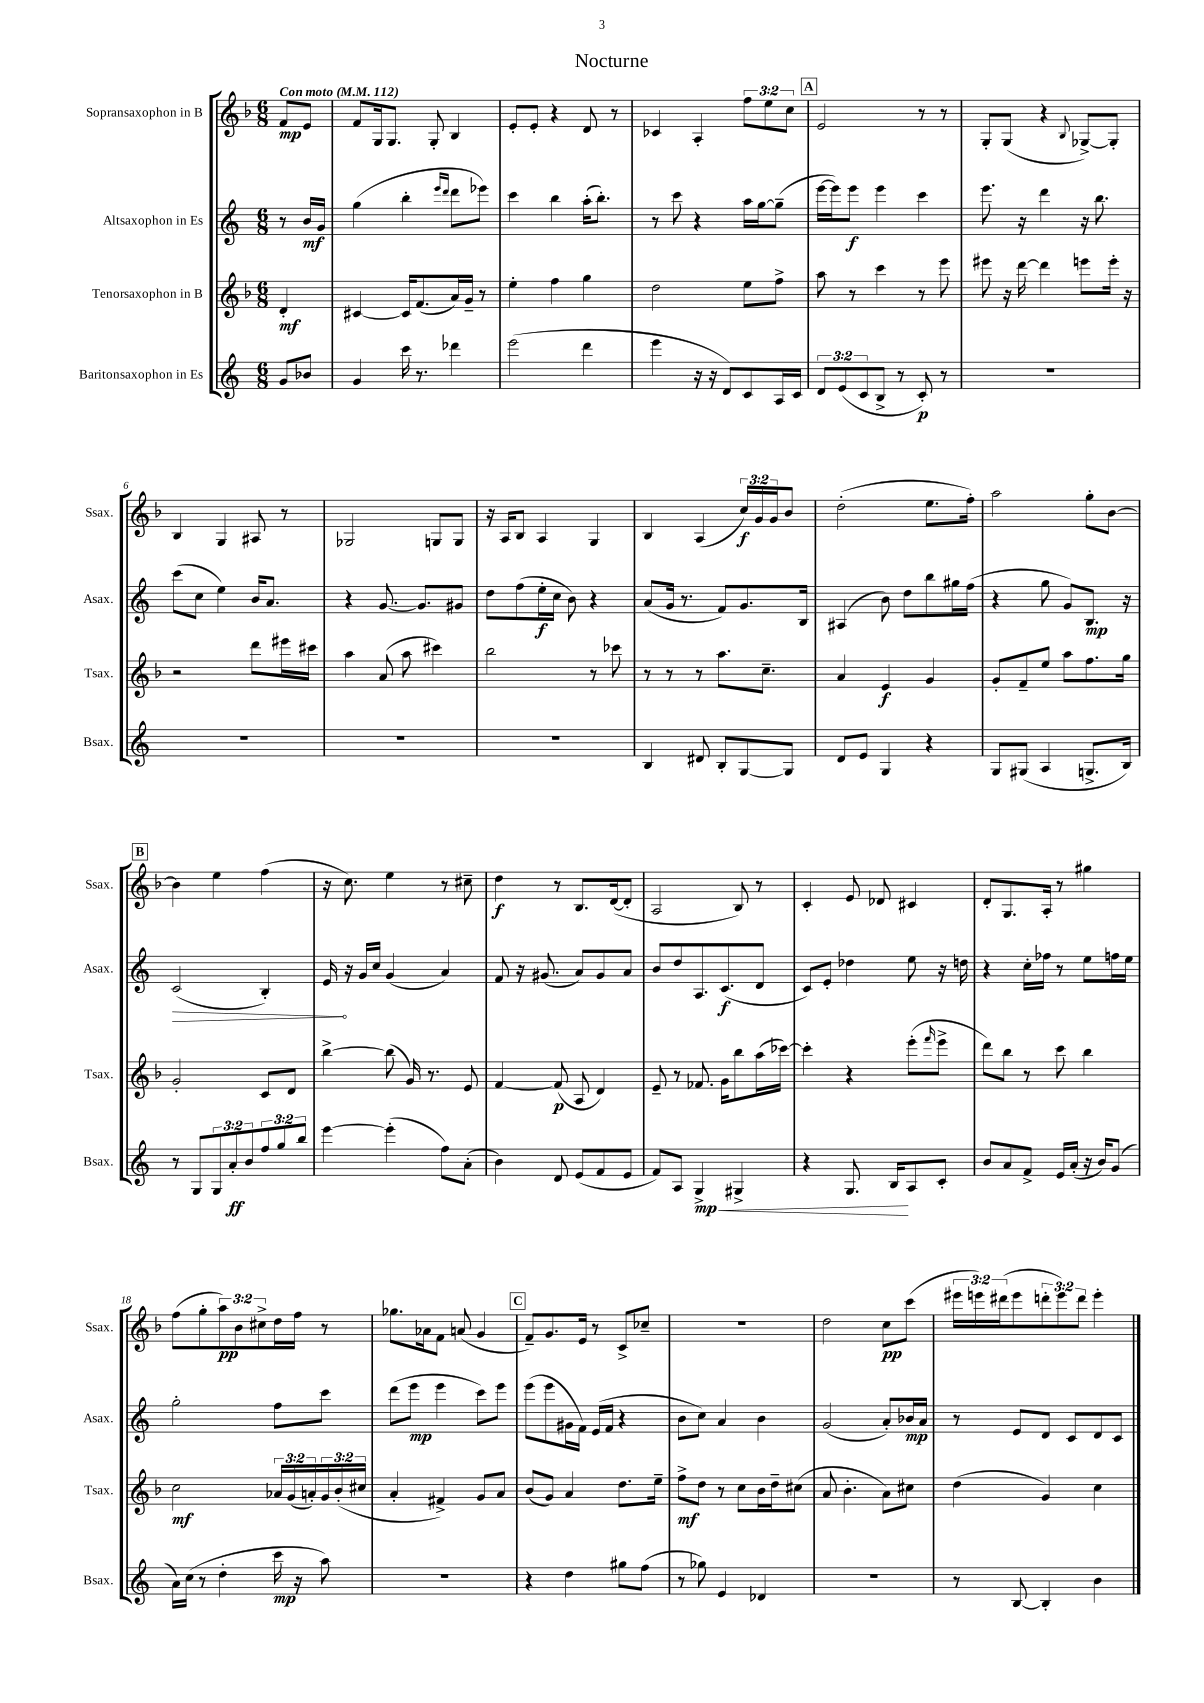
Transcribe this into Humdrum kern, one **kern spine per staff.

**kern	**kern	**kern	**kern
*staff4	*staff3	*staff2	*staff1
*clefG2	*clefG2	*clefG2	*clefG2
*k[]	*k[b-]	*k[]	*k[b-]
*M6/8	*M6/8	*M6/8	*M6/8
*MM112	*MM112	*MM112	*MM112
8g	4d'	8r	8f
8b-	.	16b	8e
.	.	16g	.
=	=	=	=
4g	[4c#	(4gg	8f
.	.	.	16G
.	.	.	8.G
16ccc	16c#]	4bb'	.
8.r	(8.f	.	.
.	.	.	8G'
.	.	16qqeee	.
.	.	16qqddd	.
4ddd-	16a)	8ddd	4B-
.	16g~	.	.
.	8r	8eee-)	.
=	=	=	=
(2eee	4ee'	4ccc	8e'
.	.	.	8e'
.	4ff	4bb	4r
4ddd	4gg	(16aa'	8d
.	.	8.bb')	.
.	.	.	8r
=	=	=	=
4eee	2dd	8r	4c-
.	.	8ccc	.
16r	.	4r	4A'
16r	.	.	.
8d)	.	.	.
8c	8ee	16aa	12ff
.	.	[16gg	.
.	.	.	12ee
16A	8ff^	(8gg~]	.
.	.	.	12cc
16c	.	.	.
=	=	=	=
12d	8aa	[16eee	2e
.	.	16eee])	.
(12e	.	.	.
.	8r	8eee	.
12c	.	.	.
8B^	4ccc	4eee	.
8r	.	.	.
8c')	8r	4ccc	8r
8r	8eee	.	8r
=	=	=	=
2.r	8eee#	8.eee	8G'
.	16r	.	(8G
.	[16ddd	16r	.
.	4ddd]	4ddd	4r
.	.	.	8qqB-
.	8eee	16r	[8G-^)
.	.	8.bb	.
.	16eee'	.	8G-']
.	16r	.	.
=	=	=	=
2.r	2r	(8ccc	4B-
.	.	8cc	.
.	.	4ee)	4G
.	8ddd	16b	8A#
.	.	8.a	.
.	16eee#	.	8r
.	16ccc#	.	.
=	=	=	=
2.r	4aa	4r	2G-
.	(8a	[8.g	.
.	8aa	.	.
.	.	8.g]	.
.	4ccc#)	.	8G
.	.	8g#	8G
=	=	=	=
2.r	2bb-	8dd	16r
.	.	.	16A
.	.	(8ff	8B-
.	.	16ee'	4A
.	.	16cc	.
.	.	8b)	.
.	8r	4r	4G
.	8ccc-	.	.
=	=	=	=
4B	8r	(8a	4B-
.	8r	16g	.
.	.	8.r	.
8d#	8r	.	(4A
8B'	8.aa	8f)	.
[8G	.	8.g	24cc)
.	.	.	24g
.	8.cc~	.	.
.	.	.	24g
8G]	.	.	8b-
.	.	16B	.
=	=	=	=
8d	4a	(4A#	(2dd'
8e	.	.	.
4G	4e	8b)	.
.	.	8dd	.
4r	4g	8bb	8.ee
.	.	16gg#	.
.	.	(16ff	16ff')
=	=	=	=
8G	8g'	4r	2aa
(8G#	8f~	.	.
4A	8ee	8gg	.
.	8aa	8g)	.
8.G^	8.ff	8.B	8gg'
.	.	.	[8b-
16B)	16gg	16r	.
=	=	=	=
8r	2g'	(2c	4b-]
8G	.	.	.
12G	.	.	4ee
12a'	.	.	.
12b	.	.	.
12ff	8c	4B')	(4ff
12gg	.	.	.
.	8d	.	.
12bb	.	.	.
=	=	=	=
[4eee	[4bb-^	16e	16r
.	.	16r	8.cc)
.	.	16g	.
.	.	16cc	.
(4eee']	(8bb-]	(4g	4ee
.	16g)	.	.
.	8.r	.	.
8ff)	.	4a)	8r
(8a'	8e	.	8cc#~
=	=	=	=
4b)	[4f	8f	4dd
.	.	16r	.
.	.	(8.g#	.
8d	(8f]	.	8r
(8e	8A	8a)	8.B-
8f	4d)	8g#	.
.	.	.	([16d
8e	.	8a	8d']
=	=	=	=
8f)	8e~	8b	2A
8A	8r	8dd	.
4G^	8.f-	8.A	.
.	16g	(8.c	.
4G#^	8bb-	.	8B-)
.	(16aa	8d	8r
.	[16ccc-)	.	.
=	=	=	=
4r	4ccc-']	8c)	4c'
.	.	8e'	.
8.G	4r	4dd-	8e
.	.	.	8d-
16B	.	.	.
8A	(8eee'	8ee	4c#
.	16qqfff	.	.
8c'	8eee^	16r	.
.	.	16dd	.
=	=	=	=
8b	8ddd)	4r	8d'
8a	8bb-	.	8.G
8f^	8r	16cc'	.
.	.	16ff-	16A'
16e	8ccc	8r	8r
(16a'	.	.	.
16r	4bb-	8ee	4gg#
16b)	.	.	.
(8g	.	16ff	.
.	.	16ee	.
=	=	=	=
16a)	2cc	2gg'	(8ff
(16cc	.	.	.
8r	.	.	8gg'
4dd'	.	.	12aa)
.	.	.	12b-
.	.	.	12cc#^
16ccc	24a-	8ff	16dd
.	(24g	.	.
16r	.	.	16ff
.	24a')	.	.
8aa)	24g	8ccc	8r
.	(24b-'	.	.
.	24cc#	.	.
=	=	=	=
2.r	4a'	(8ddd	8.gg-
.	.	8eee	.
.	.	.	16a-
.	4f#^)	4eee	8f
.	.	.	(8a
.	8g	8ccc)	4g
.	8a	8eee	.
=	=	=	=
4r	(8b-	(8eee	8f~)
.	8g)	8eee	8.g
4dd	4a	16g#	.
.	.	16f)	16e
.	.	(16e	8r
.	.	16f	.
8gg#	8.dd	4r	8c^
(8ff	.	.	8cc-~
.	16ee~	.	.
=	=	=	=
8r	8ff^	8b	2.r
8gg-)	8dd	8cc)	.
4e	8r	4a	.
.	8cc	.	.
4d-	16b-	4b	.
.	16dd~	.	.
.	(8cc#	.	.
=	=	=	=
2.r	8a	(2g	2dd
.	4.b-'	.	.
.	8a)	8a')	8cc
.	8cc#	16b-	(8ccc
.	.	16a	.
=	=	=	=
8r	(4dd	8r	24eee#
.	.	.	24eee)
.	.	.	(24ddd#
[8B	.	8e	8eee
4B']	4g)	8d	12ddd'
.	.	.	12eee)
.	.	8c	.
.	.	.	12ddd
4b	4cc	8d	4eee'
.	.	8c	.
==	==	==	==
*-	*-	*-	*-
